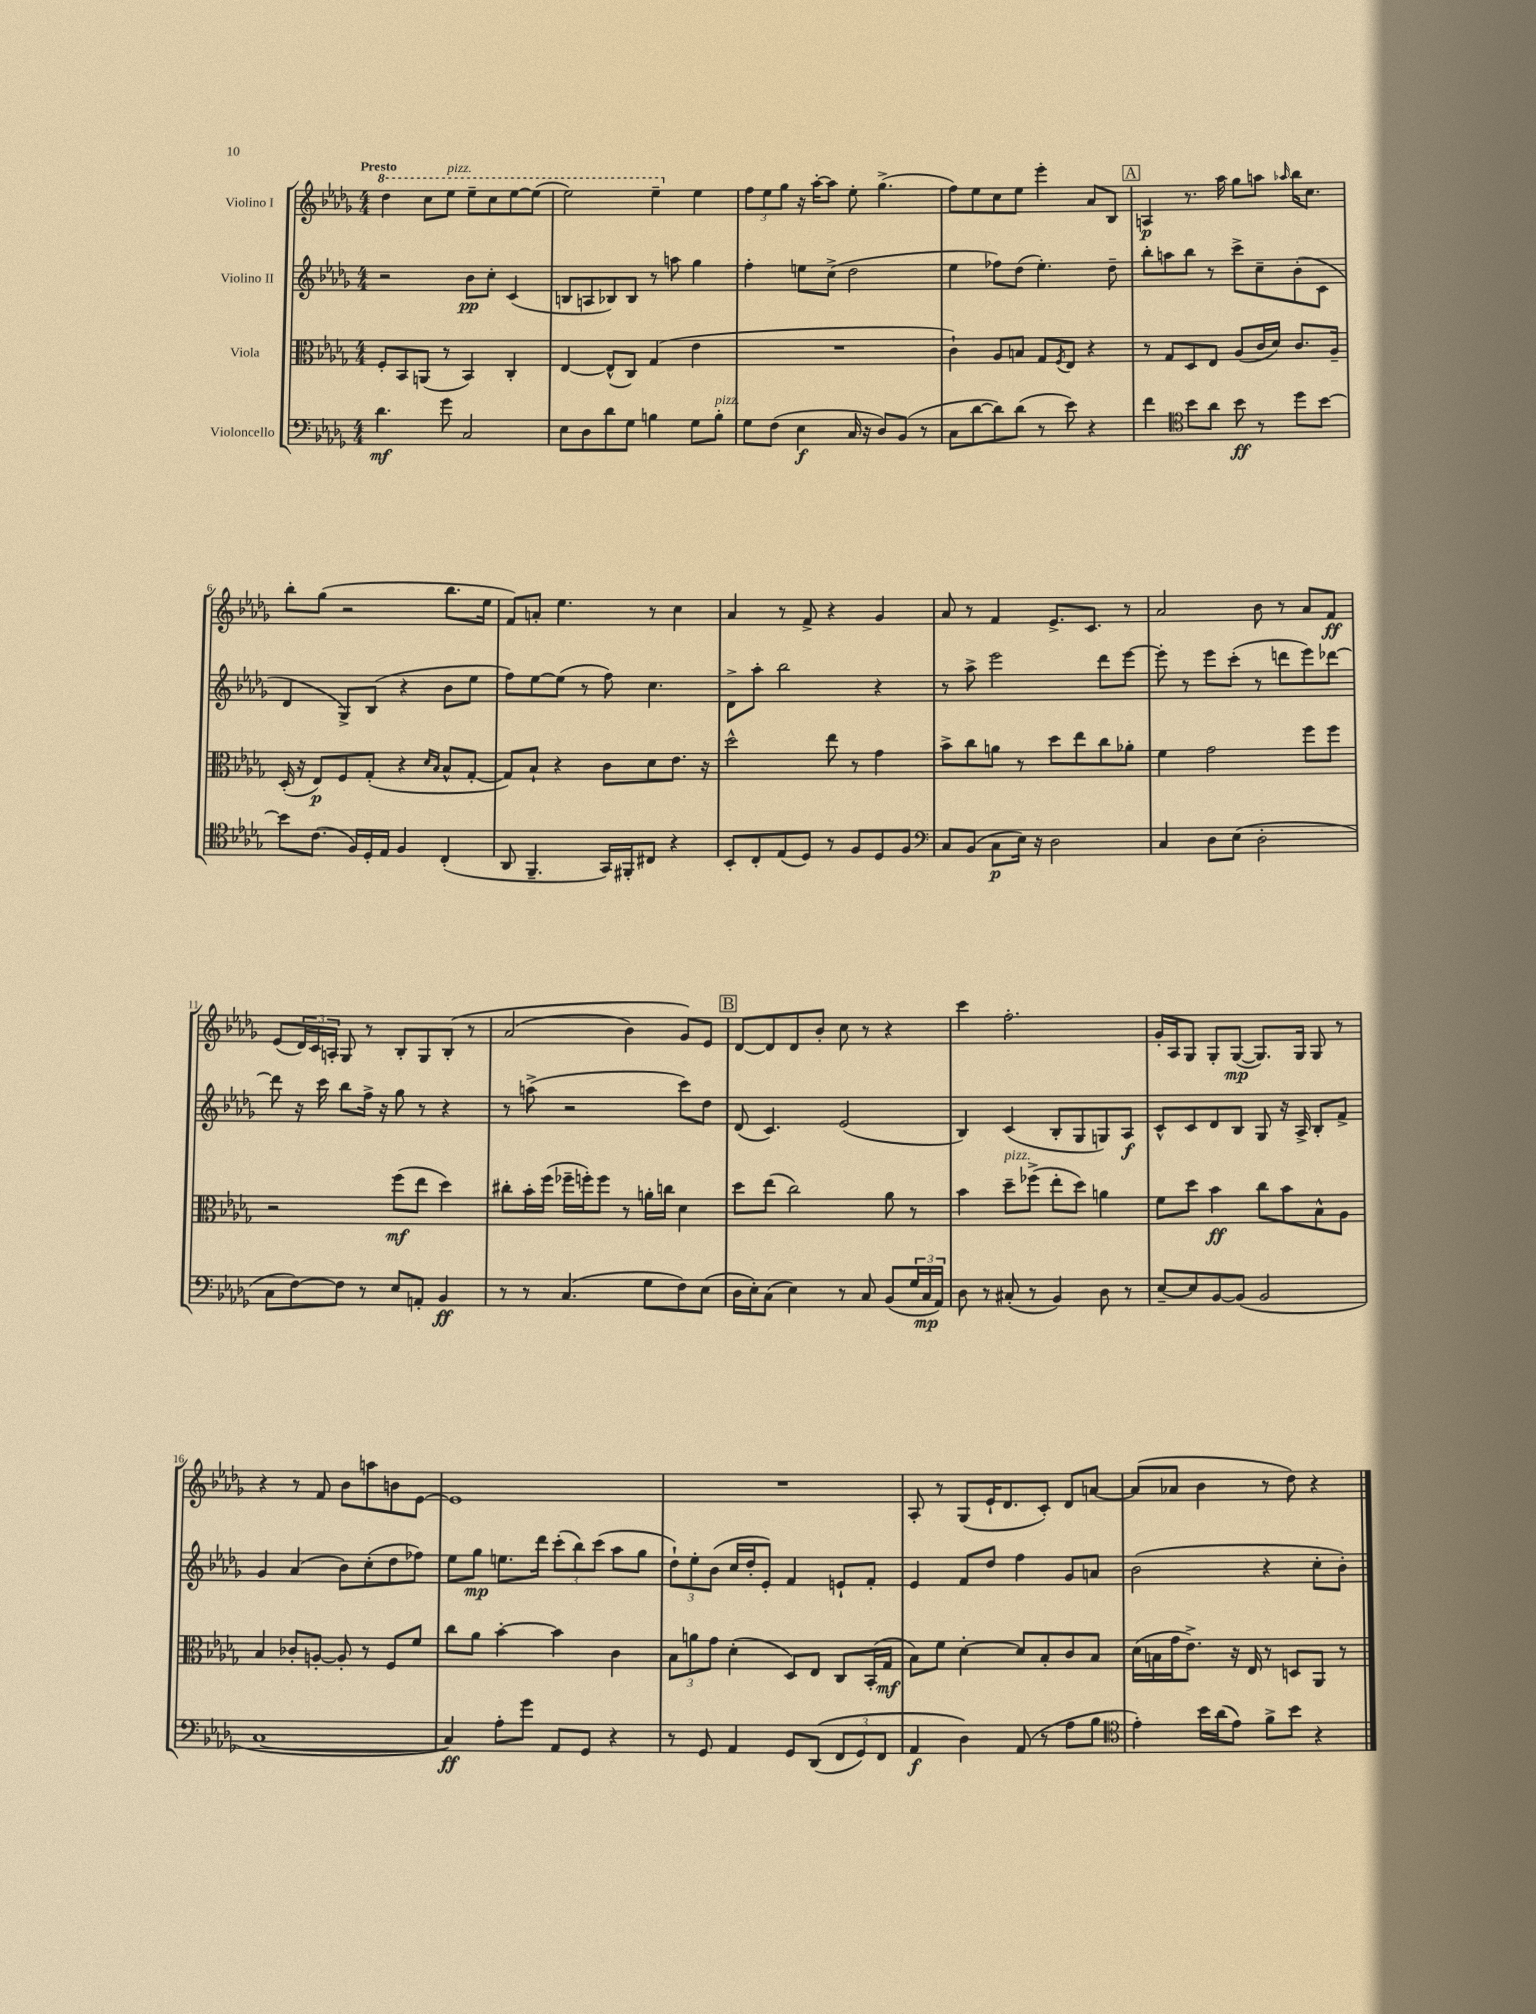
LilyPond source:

<<
\new StaffGroup <<
\new Staff = "s0" \with { instrumentName = "Violino I" } {
    \clef treble \key des \major \numericTimeSignature \time 4/4 \tempo "Presto"
    \ottava #1 des'''4 c'''8 ees'''8^\markup { \italic "pizz." } ees'''8-- c'''8 ees'''8~ ees'''8( |
    ees'''2) ees'''4-- \ottava #0 ees''4 |
    \tuplet 3/2 { f''8 ees''8 ges''8 } r16 aes''16~-. aes''8 ees''8-. ges''4.->( |
    f''8) ees''8 c''8 ees''8 ees'''4-. aes'8 bes8 |
    \mark \markup { \box "A" } a4\p r8. aes''16 ges''8 a''8 \grace { aes''16 } bes''16 c''8. |
    bes''8-. ges''8( r2 bes''8. ees''16 |
    f'8) a'8-. ees''4. r8 c''4 |
    aes'4 r8 f'8-> r4 ges'4 |
    aes'8 r8 f'4 ees'8.-> c'8. r8 |
    aes'2 bes'8 r8 aes'8 f'8\ff |
    ees'8( \tuplet 3/2 { des'16) c'16 a16-. } ges8 r8 bes8-. ges8 bes8-.\( r8 |
    aes'2( bes'4) ges'8\) ees'8 |
    \mark \markup { \box "B" } des'8~ des'8 des'8 bes'8-. c''8 r8 r4 |
    c'''4 f''2.-. |
    ges'16-. aes16 ges8 ges8-. ges8~\mp( ges8.) ges16 ges8 r8 |
    r4 r8 f'8 bes'8 a''8 b'8 ees'8~ |
    ees'1 |
    R1 |
    aes8-. r8 ges8( ees'16-! des'8. c'8-.) des'8 a'8~ |
    a'8( aes'8 bes'4 r8 des''8) r4 \bar "|." |
}
\new Staff = "s1" \with { instrumentName = "Violino II" } {
    \clef treble \key des \major \numericTimeSignature \time 4/4
    r2 bes'8\pp c''8-. c'4( |
    b8 a8 bes8) bes8 r8 a''8 ges''4 |
    f''4-. e''8 c''8->( des''2 |
    ees''4 fes''8) des''8( ees''4.-.) des''8-- |
    \mark \markup { \box "A" } bes''8-. a''8 bes''8 r8 c'''8-> c''8-- bes'8-.( c'8 |
    des'4 ges8->) bes8( r4 bes'8 ees''8 |
    f''8) ees''8~ ees''8( r8 f''8) c''4. |
    des'8-> aes''8-. bes''2 r4 |
    r8 aes''8-> ees'''2 des'''8 ees'''8~ |
    ees'''8-. r8 ees'''8 c'''8-.( r8 d'''8 ees'''8) des'''8~ |
    des'''8 r16 c'''16 bes''8 f''16-> r16 ges''8 r8 r4 |
    r8 a''8->( r2 c'''8) des''8 |
    \mark \markup { \box "B" } des'8( c'4.) ees'2( |
    bes4) c'4( bes8-. ges8 g8) aes8\f |
    c'8-^ c'8 des'8 bes8 ges8 r16 aes16-> bes8-. f'8-> |
    ges'4 aes'4( bes'8) c''8-.( des''8 fes''8) |
    ees''8 ges''8\mp e''8. des'''16 \tuplet 3/2 { c'''8-.( bes''8) c'''8( } aes''8 ges''8 |
    \tuplet 3/2 { des''8-!) ees''8-. bes'8( } c''16 des''16-. ees'8-.) f'4 e'8-! f'8-. |
    ees'4 f'8 des''8 f''4 ges'8 a'8 |
    bes'2( r4 c''8-. bes'8-.) \bar "|." |
}
\new Staff = "s2" \with { instrumentName = "Viola" } {
    \clef alto \key des \major \numericTimeSignature \time 4/4
    f8-. bes,8 a,8( r8 bes,4) c4-. |
    ees4~ ees8-^( c8) ges4( ees'4 |
    R1 |
    c'4-!) aes8 b8 ges8 \acciaccatura { f8 } ees8 r4 |
    \mark \markup { \box "A" } r8 ges8 des8 ees8 aes8( c'16 des'16) c'8. aes16-- |
    des16-.( r16 ees8\p) f8 ges8-.( r4 \grace { des'16 bes16 } bes8-^ ges8~-. |
    ges8) bes8-! r4 c'8 des'8 ees'8. r16 |
    des''2-^ ees''8 r8 ges'4 |
    bes'8-> c''8 a'8 r8 des''8 ees''8 c''8 aes'8-. |
    f'4 ges'2 f''8 f''8 |
    r2 f''8\mf( ees''8 des''4) |
    cis''8-. bes'16-. f''16( fes''16-- f''16-.) f''8 r8 a'16-. c''16 des'4 |
    \mark \markup { \box "B" } des''8 ees''8( c''2) aes'8 r8 |
    bes'4 des''8--^\markup { \italic "pizz." } fes''8->( ees''8-. des''8) a'4 |
    f'8 des''8 bes'4\ff c''8 bes'8 bes8-^ aes8 |
    bes4 ces'8-. a8~-. a8-. r8 f8 f'8 |
    c''8 aes'8 bes'4~-. bes'4 c'4 |
    \tuplet 3/2 { bes8 a'8 ges'8 } des'4-.( des8) ees8 c8 bes,16-.( ges16\mf |
    bes8) f'8 des'4~-. des'8 bes8-. c'8 bes8 |
    des'16( b16 ges'16 ees'8.->) r16 ees16 r8 d8 aes,8 r8 \bar "|." |
}
\new Staff = "s3" \with { instrumentName = "Violoncello" } {
    \clef bass \key des \major \numericTimeSignature \time 4/4
    des'4.\mf ges'8 c2 |
    ees8 des8 des'8 ges8 b4 ges8 b8-.^\markup { \italic "pizz." } |
    ges8 f8( ees4\f c16 r16 des8) bes,8( r8 |
    c8 des'8~ des'8) des'8( r8 ees'8) r4 |
    \mark \markup { \box "A" } f'4 \clef tenor bes'8 aes'8 bes'8\ff r8 des''8 bes'8~ |
    bes'8 c'8.( f16) des16-. ees16 f4 c4-.( |
    aes,8 f,4.-- ges,16) fis,16-. cis8 r4 |
    bes,8-. c8-. ees8( des8) r8 f8 des8 f8 |
    \clef bass c8 bes,8( c8\p ees16) r16 des2 |
    c4 des8 ees8( des2-. |
    c8 f8~) f8 r8 ees8 a,8-. bes,4\ff |
    r8 r8 c4.( ges8 f8) ees8( |
    \mark \markup { \box "B" } des16 ees16-.) c8( ees4) r8 c8 bes,8( \tuplet 3/2 { ges16 c16\mp aes,16) } |
    des8 r8 cis8-.( r8 bes,4) des8 r8 |
    ees8~-- ees8 bes,8~ bes,8( bes,2 |
    c1~ |
    c4\ff) aes8-. ges'8 aes,8 ges,8 r4 |
    r8 ges,8 aes,4 ges,8 des,8(\( \tuplet 3/2 { f,8 ges,8) f,8 } |
    aes,4\f des4\) aes,8( r8 aes8 bes8 |
    \clef tenor ees'4-.) bes'16 aes'16( ees'8) f'8-> bes'8 r4 \bar "|." |
}
>>
>>
